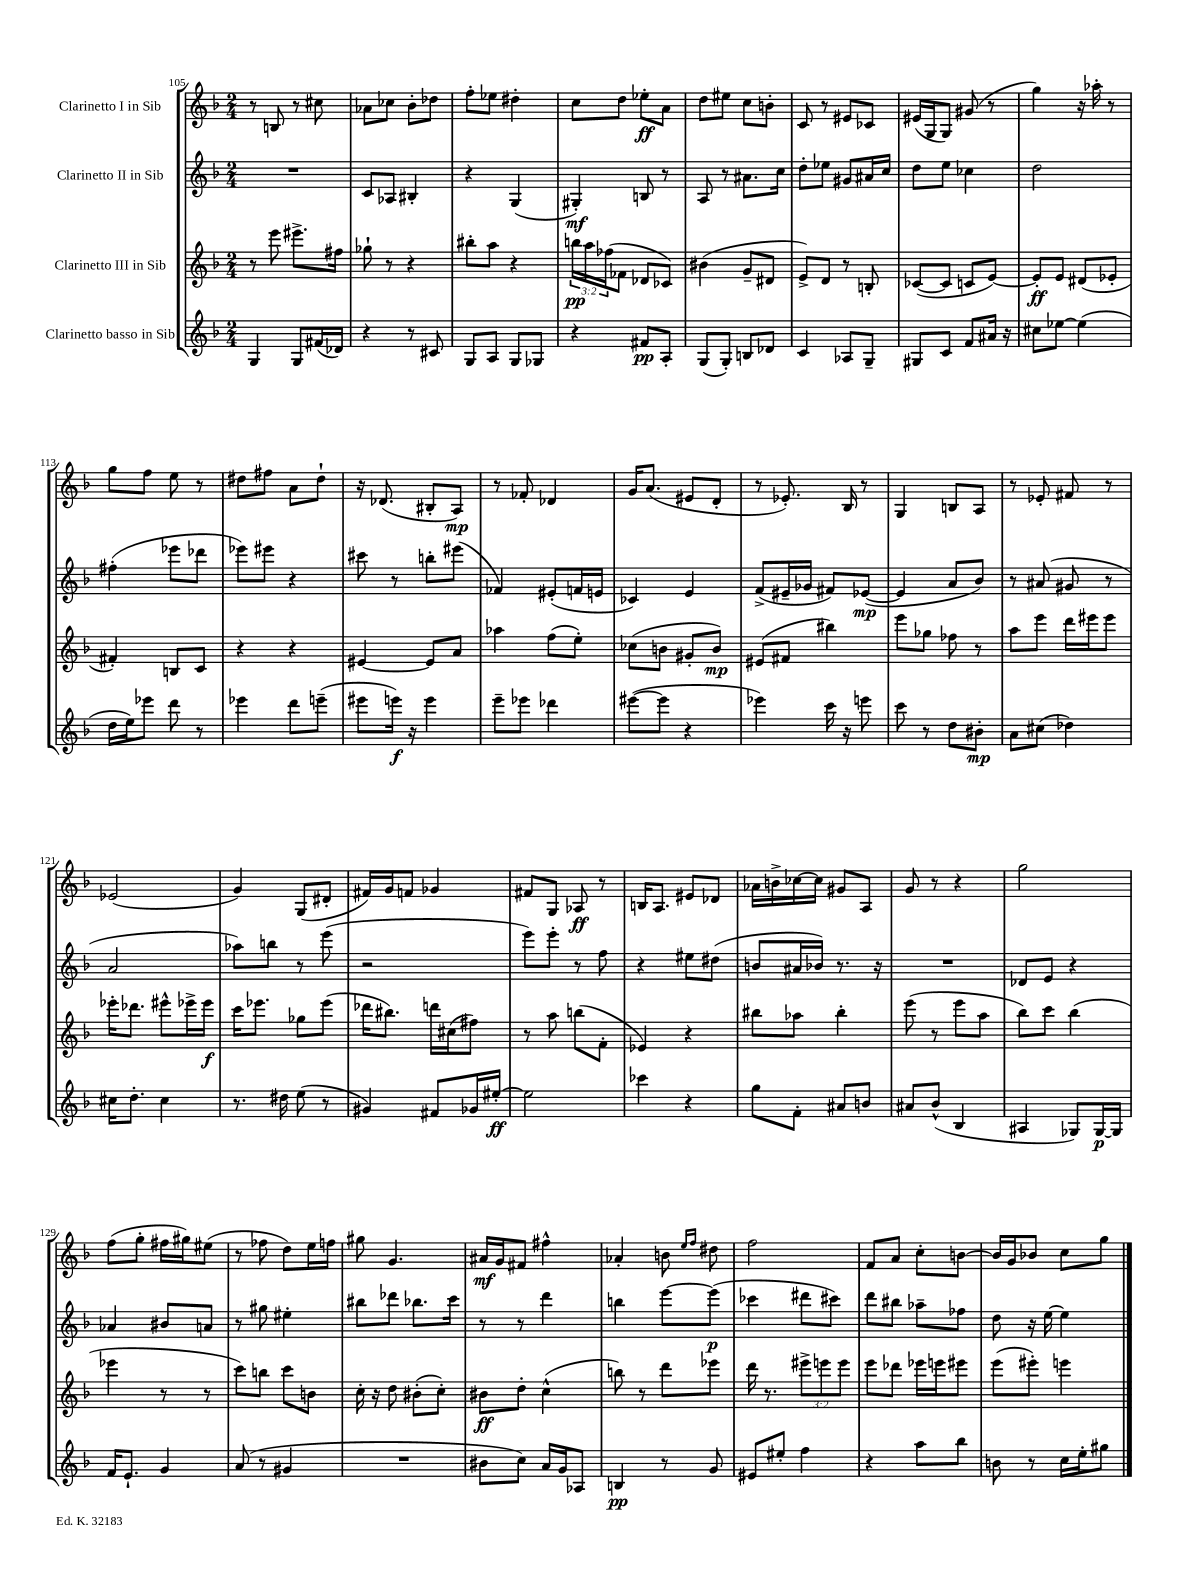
<<
\new StaffGroup <<
\new Staff = "s0" \with { instrumentName = "Clarinetto I in Sib" } {
    \clef treble \key f \major \numericTimeSignature \time 2/4
    r8 b8 r8 cis''8 |
    aes'8 ces''8 bes'8-. des''8 |
    f''8-. ees''8 dis''4-. |
    c''8 d''8 ees''8-.\ff a'8 |
    d''8 eis''8 c''8 b'8-. |
    c'8 r8 eis'8 ces'8 |
    eis'16( g16 g8) gis'8( r8 |
    g''4) r16 aes''16-. r8 |
    g''8 f''8 e''8 r8 |
    dis''8 fis''8 a'8 dis''8-! |
    r16 des'8.( bis8-. a8\mp) |
    r8 fes'8-. des'4 |
    g'16 a'8.( eis'8 d'8-. |
    r8 ees'8.-.) bes16 r8 |
    g4 b8 a8 |
    r8 ees'8-. fis'8 r8 |
    ees'2( |
    g'4) g8( dis'8-. |
    fis'16) g'16 f'8 ges'4 |
    fis'8 g8 aes8\ff r8 |
    b16 a8. eis'8 des'8 |
    aes'16 b'16-> ces''16~ ces''16 gis'8 a8 |
    g'8 r8 r4 |
    g''2 |
    f''8( g''8-. fis''16 gis''16) eis''8( |
    r8 fes''8 d''8) e''16 f''16 |
    gis''8 g'4. |
    ais'16\mf g'16 fis'8 fis''4-^ |
    aes'4-. b'8 \grace { e''16 f''16 } dis''8 |
    f''2 |
    f'8 a'8 c''8-. b'8~ |
    b'16 g'16 bes'8 c''8 g''8 \bar "|." |
}
\new Staff = "s1" \with { instrumentName = "Clarinetto II in Sib" } {
    \clef treble \key f \major \numericTimeSignature \time 2/4
    R2 |
    c'8 aes8 bis4-. |
    r4 g4( |
    gis4-.\mf) b8 r8 |
    a8 r8 ais'8. c''16 |
    d''8-. ees''8 gis'8 ais'16 c''16 |
    d''8 e''8 ces''4 |
    d''2 |
    fis''4-.( ees'''8 des'''8 |
    ees'''8) eis'''8 r4 |
    cis'''8 r8 b''8-. eis'''8( |
    fes'4) eis'8-.( f'16 e'16 |
    ces'4) e'4 |
    f'8->( eis'16-- ges'16 fis'8) ees'8~\mp( |
    ees'4 a'8 bes'8) |
    r8 ais'8( gis'8 r8 |
    a'2 |
    aes''8) b''8 r8 e'''8( |
    r2 |
    e'''8) e'''8-. r8 f''8 |
    r4 eis''8 dis''8( |
    b'8 ais'16 bes'16) r8. r16 |
    R2 |
    des'8 e'8 r4 |
    aes'4 bis'8 a'8 |
    r8 gis''8 eis''4-. |
    bis''8 des'''8 bes''8. c'''16 |
    r8 r8 d'''4 |
    b''4 e'''8~ e'''8\p( |
    ces'''4 dis'''8 cis'''8) |
    d'''8 bis''8 aes''8-- fes''8 |
    d''8 r16 e''16~ e''4 \bar "|." |
}
\new Staff = "s2" \with { instrumentName = "Clarinetto III in Sib" } {
    \clef treble \key f \major \numericTimeSignature \time 2/4 \override Staff.TupletNumber.text = #tuplet-number::calc-fraction-text
    r8 e'''8 eis'''8.-> fis''16 |
    ges''8-! r8 r4 |
    bis''8-. a''8 r4 |
    \tuplet 3/2 { b''16\pp a''16 fes''16( } fes'8 des'8 ces'8) |
    bis'4( g'8-- dis'8 |
    e'8->) d'8 r8 b8-. |
    ces'8~( ces'8 c'8 e'8~) |
    e'8-.\ff e'8 dis'8( ees'8-. |
    fis'4-.) b8 c'8 |
    r4 r4 |
    eis'4~ eis'8 a'8 |
    aes''4 f''8( e''8-.) |
    ces''8( b'8 gis'8-. b'8\mp) |
    eis'8( fis'8 bis''4) |
    e'''8 ges''8 fes''8 r8 |
    a''8 e'''8 d'''16 eis'''16 eis'''8 |
    ees'''16-. des'''8. eis'''8-^ ees'''16-> ees'''16\f |
    c'''16 ees'''8. ges''8 ees'''8( |
    des'''16 bis''8.) d'''16 cis''16( fis''8) |
    r8 a''8 b''8( f'8-. |
    ees'4) r4 |
    bis''8 aes''8 bis''4-. |
    e'''8( r8 e'''8 a''8 |
    bes''8) c'''8 bes''4( |
    ees'''4 r8 r8 |
    c'''8) b''8 c'''8 b'8 |
    c''16-. r16 d''8 bis'8-.( c''8-.) |
    bis'8\ff d''8-. c''4-^( |
    b''8) r8 d'''8 ees'''8 |
    d'''16 r8. \tuplet 3/2 { eis'''8-> e'''8 e'''8 } |
    e'''8 des'''8 ees'''16 e'''16 eis'''8 |
    e'''8( eis'''8-.) e'''4 \bar "|." |
}
\new Staff = "s3" \with { instrumentName = "Clarinetto basso in Sib" } {
    \clef treble \key f \major \numericTimeSignature \time 2/4
    g4 g8 fis'16( des'16) |
    r4 r8 cis'8 |
    g8 a8 g8 ges8 |
    r4 fis'8\pp a8-. |
    g8( g8-.) b8 des'8 |
    c'4 aes8 g8-- |
    gis8 c'8 f'8 ais'16 r16 |
    cis''8 ees''8~ ees''4( |
    d''16 e''16) ees'''8 d'''8 r8 |
    ees'''4 d'''8 e'''8--( |
    eis'''8 e'''16\f) r16 e'''4 |
    e'''8-- ees'''8 des'''4 |
    eis'''8~( eis'''8 r4 |
    ees'''4) c'''16 r16 e'''8 |
    c'''8 r8 d''8 bis'8-.\mp |
    a'8 cis''8( des''4) |
    cis''16 d''8.-. cis''4 |
    r8. dis''16 e''8( r8 |
    gis'4) fis'8 ges'16 eis''16~-.\ff |
    eis''2 |
    ces'''4 r4 |
    g''8 f'8-. ais'8 b'8 |
    ais'8 bes'8-^( bes4 |
    ais4 ges8) ges16~\p ges16 |
    f'16 e'8.-! g'4 |
    a'8( r8 gis'4 |
    R2 |
    bis'8 c''8) a'16 g'16 aes8 |
    b4\pp r8 g'8 |
    eis'8 eis''8-. f''4 |
    r4 a''8 bes''8 |
    b'8 r8 c''16 e''16-. gis''8 \bar "|." |
}
>>
>>
\layout { \context { \Score currentBarNumber = #105 } }
